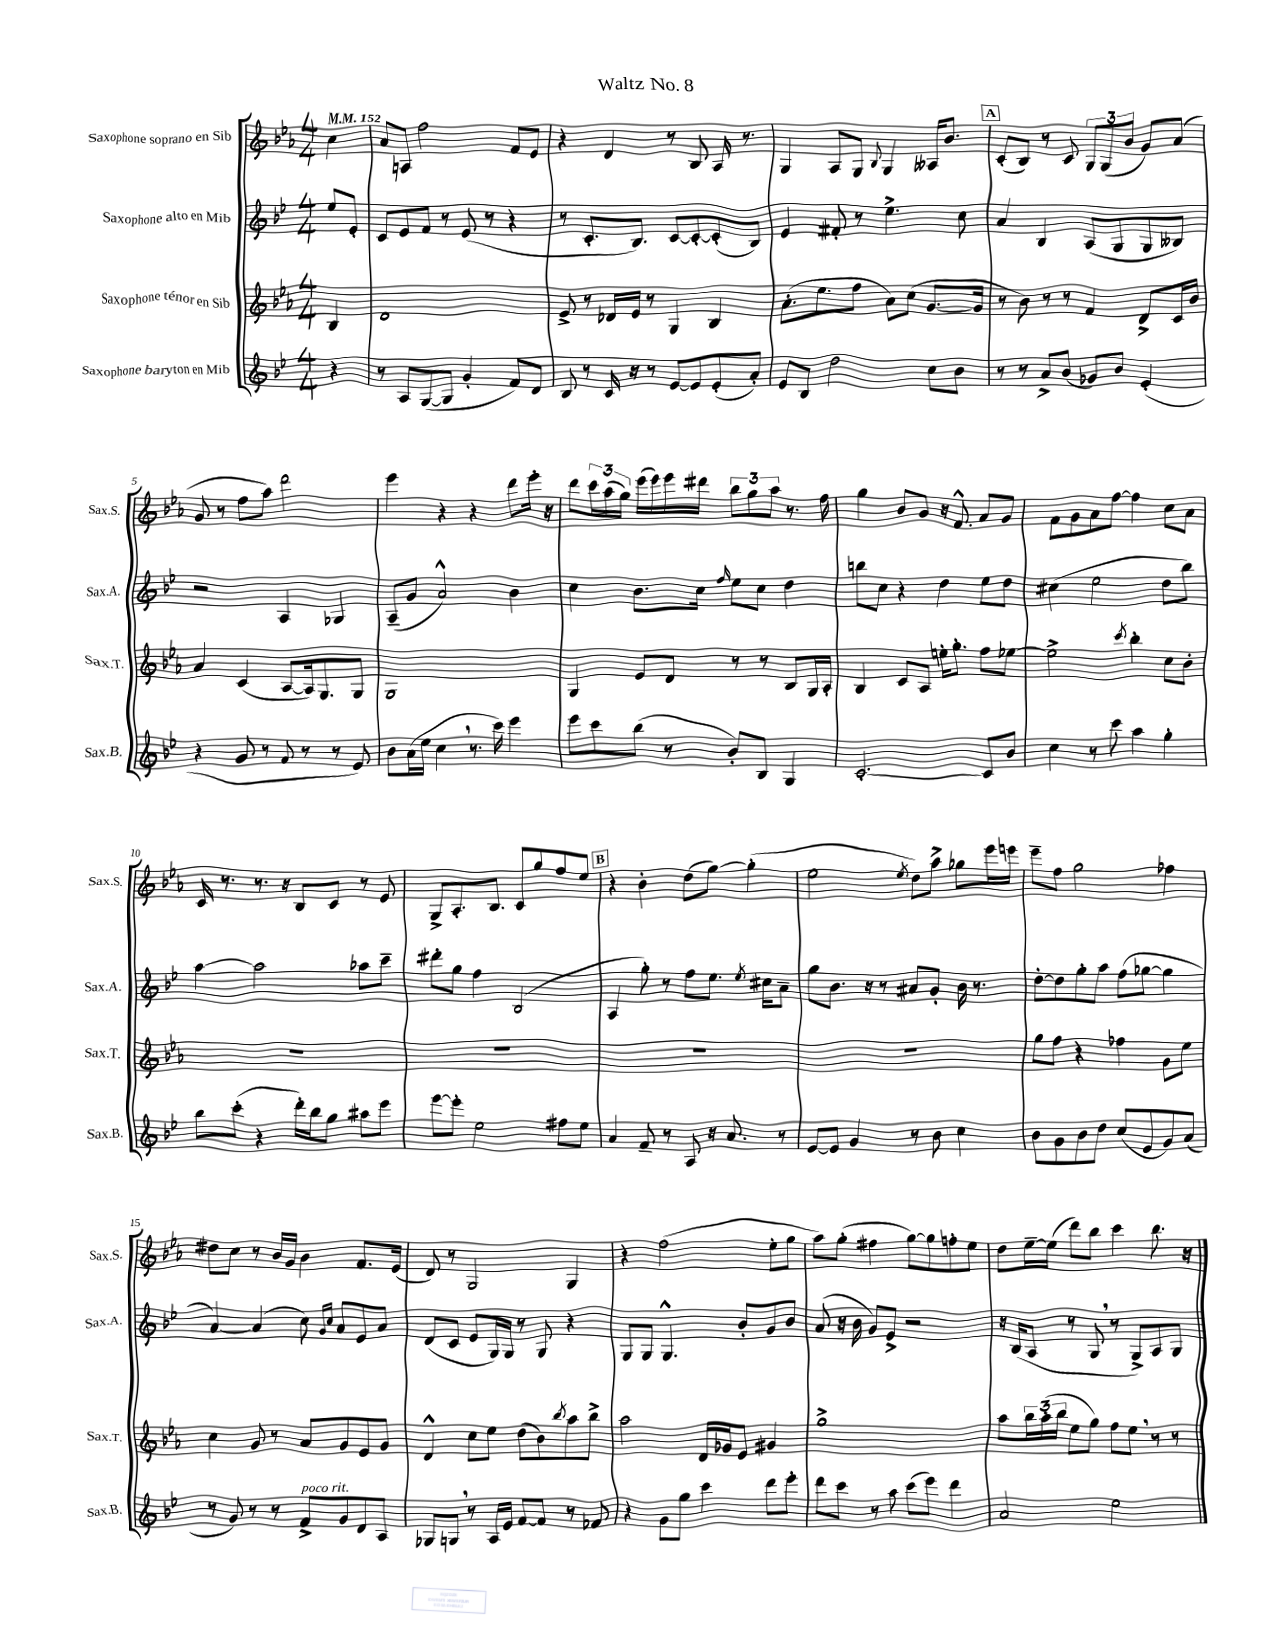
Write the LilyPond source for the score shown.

\header { title = "Waltz No. 8" }
<<
\new StaffGroup <<
\new Staff = "s0" \with { instrumentName = "Saxophone soprano en Sib" shortInstrumentName = "Sax.S." } {
    \clef treble \key ees \major \numericTimeSignature \time 4/4 \partial 4 \tempo 4 = 152
    c''4 |
    aes'8 a8 f''2 f'8 ees'8 |
    r4 d'4 r8 bes8 aes16 r8. |
    g4 aes8 g8 \appoggiatura { bes8 } g4 aeses16 bes'8. |
    \mark \markup { \box "A" } c'8-.( bes8) r8 c'8 \tuplet 3/2 { g8 g8( bes'8 } g'8) aes'8( |
    g'8 r8 f''8 aes''8) d'''2 |
    ees'''4 r4 r4 d'''8 ees'''16-. r16 |
    d'''8 \tuplet 3/2 { c'''16 aes''16( g''16) } ees'''16( ees'''16) ees'''16 dis'''16 \tuplet 3/2 { bes''8 g''8 aes''8 } r8. f''16 |
    g''4 bes'8 g'8 r16 f'8.-^ aes'8 g'8 |
    f'8 g'8 aes'8 f''8~ f''4 c''8 aes'8 |
    c'16 r8. r8. r16 bes8 c'8 r8 ees'8 |
    g8-> aes8.-. bes8. c'8 g''8 f''8 ees''8 |
    \mark \markup { \box "B" } r4 bes'4-. d''8( g''8~) g''4-.( |
    ees''2 \acciaccatura { ees''8 } d''8) aes''8-> ges''8 ees'''16 e'''16 |
    ees'''8-- f''8 g''2 fes''4 |
    dis''8 c''8 r8 bes'16 g'16 bes'4 f'8. ees'16( |
    d'8) r8 g2 g4 |
    r4 f''2( ees''8-. g''8 |
    aes''8) g''8-.( fis''4 g''8~) g''8 f''8-. ees''8 |
    d''8 ees''16~-- ees''16( d'''8) bes''8 c'''4 bes''8. r16 \bar "|." |
}
\new Staff = "s1" \with { instrumentName = "Saxophone alto en Mib" shortInstrumentName = "Sax.A." } {
    \clef treble \key bes \major \numericTimeSignature \time 4/4 \partial 4
    ees''8 ees'8-. |
    c'8 ees'8 f'8 r8 ees'8( r8 r4 |
    r8 c'8.-. bes8.) c'8~ c'8~-. c'8-.( bes8) |
    ees'4 fis'8-. r8 ees''4.-> c''8 |
    \mark \markup { \box "A" } a'4 bes4 a8( g8 g8 beses8) |
    r2 a4 ges4 |
    a8--( g'8 a'2-^) bes'4 |
    c''4 bes'8. c''16 \grace { f''16 } ees''8 c''8 d''4 |
    b''8 c''8 r4 d''4 ees''8 d''8 |
    cis''4( ees''2 d''8 bes''8) |
    a''4~ a''2 aes''8 c'''8-- |
    dis'''8-. g''8 f''4 bes2( |
    \mark \markup { \box "B" } a4 g''8-.) r8 f''8 ees''8. \acciaccatura { ees''8 } cis''16 a'8-- |
    g''8 bes'8. r16 r8 ais'8 g'8-. bes'16 r8. |
    d''8~-. d''8 g''8-. a''8 f''8( ges''8~ ges''4 |
    a'4~) a'4( c''8) \grace { g'16 c''16 } a'8 ees'8 a'8 |
    d'8( c'8 ees'8 g16) g16 r8 g8 r4 |
    g8 g8 g4.-^ bes'8-. g'8 bes'8 |
    a'8( r16 bes'16 g'8) ees'8-> r2 |
    r16 bes16( a8 r8 g8 \breathe r8 g8->) a8 g8 \bar "|." |
}
\new Staff = "s2" \with { instrumentName = "Saxophone ténor en Sib" shortInstrumentName = "Sax.T." } {
    \clef treble \key ees \major \numericTimeSignature \time 4/4 \partial 4
    bes4 |
    d'1 |
    ees'8-> r8 des'16 ees'16 r8 g4 bes4 |
    aes'8.-.( ees''8. f''8 aes'8) c''8( g'8.~ g'16 |
    \mark \markup { \box "A" } r8 bes'8) r8 r8 f'4 d'8-> c'16 bes'16 |
    aes'4 c'4( aes8~ aes16) g8. g8 |
    g1 |
    g4 ees'8 d'8 r8 r8 bes8 g16 aes16-. |
    bes4 c'8 aes8 e''16-. g''8.-. f''8 ees''8~ |
    ees''2-> \acciaccatura { c'''8 } bes''4-. c''8 bes'8-. |
    R1 |
    R1 |
    \mark \markup { \box "B" } R1 |
    R1 |
    g''8 f''8 r4 fes''4 g'8 ees''8 |
    c''4 g'8 r8 aes'8 g'8 ees'8 g'8 |
    d'4-^ c''8 ees''8 d''8( bes'8) \acciaccatura { bes''8 } aes''8 bes''8-> |
    aes''2 d'16 ges'16 ees'8 gis'4 |
    g''1-> |
    aes''8 \tuplet 3/2 { bes''16 aes''16-.( bes''16 } ees''8 g''8) f''8 ees''8 \breathe r8 r8 \bar "|." |
}
\new Staff = "s3" \with { instrumentName = "Saxophone baryton en Mib" shortInstrumentName = "Sax.B." } {
    \clef treble \key bes \major \numericTimeSignature \time 4/4 \partial 4
    r4 |
    r8 a8 g8~( g8 g'4-. f'8) d'8 |
    bes8 r8 c'16 r16 r8 ees'8~ ees'8 ees'8-.( a'8-.) |
    ees'8 bes8 d''2 c''8 bes'8 |
    \mark \markup { \box "A" } r8 r8 a'8-> bes'8( ges'8) bes'8 ees'4-.( |
    r4 g'8 r8 f'8 r8 r8 ees'8) |
    bes'8 a'16( ees''16 c''4 \breathe r8. c'''16) ees'''4 |
    ees'''8 c'''8 bes''8( r8 bes'8-.) bes8 g4 |
    c'2.~-. c'8 bes'8 |
    c''4 r8 c'''8 a''4 g''4-. |
    bes''8 c'''8-.( r4 d'''16-.) bes''16 g''8 ais''8 ees'''8 |
    ees'''8~ ees'''8-. ees''2 fis''8 ees''8 |
    \mark \markup { \box "B" } a'4 f'8-- r8 a8 r16 a'8. r8 |
    ees'8~ ees'8 g'4 r8 bes'8 c''4 |
    bes'8 g'8 bes'8 d''8 c''8( ees'8 g'8) a'8( |
    r8 g'8) r8 r8 f'8->^\markup { \italic "poco rit." } g'8 d'8 a8 |
    ges8 g8 \breathe r8 a16 ees'16 f'8~ f'8 r8 fes'8 |
    r4 g'8 g''8 c'''4 d'''8 ees'''8-. |
    d'''8 c'''8 r8 a''8 c'''8( ees'''8) d'''4 |
    a'2 ees''2 \bar "|." |
}
>>
>>
